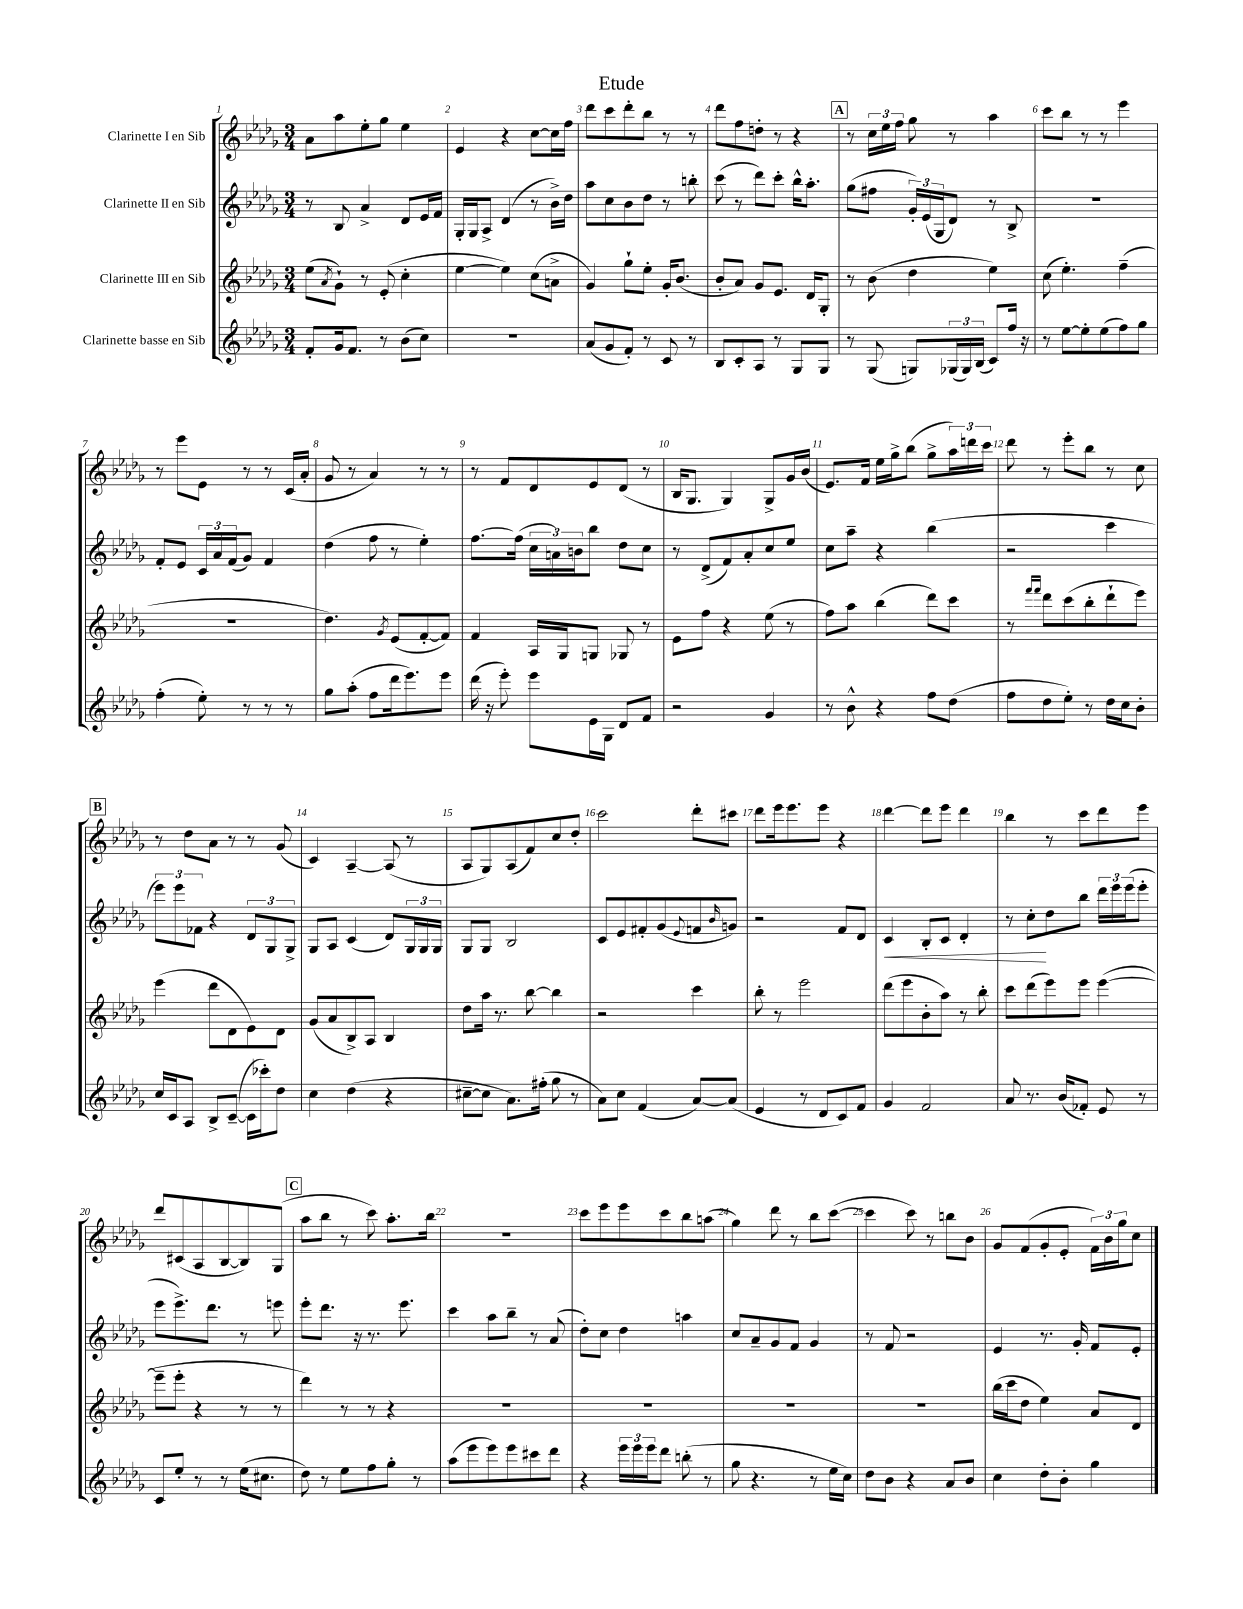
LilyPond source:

\header { title = "Etude" }
<<
\new StaffGroup <<
\new Staff = "s0" \with { instrumentName = "Clarinette I en Sib" } {
    \clef treble \key des \major \numericTimeSignature \time 3/4
    aes'8 aes''8 ees''8-. ges''8 ees''4 |
    ees'4 r4 c''8~ c''16 f''16 |
    des'''8 c'''8 des'''8-. bes''8 r8 r8 |
    des'''8 f''8 d''8-. r8 r4 |
    \mark \markup { \box "A" } r8 \tuplet 3/2 { c''16 ees''16 f''16 } ges''8 r8 aes''4 |
    c'''8 bes''8 r8 r8 ees'''4 |
    r8 ees'''8 ees'8 r8 r8 c'16( aes'16-. |
    ges'8 r8 aes'4) r8 r8 |
    r8 f'8 des'8 ees'8 des'8( r8 |
    bes16 ges8. ges4) ges8-> ges'16 bes'16( |
    ees'8.) f'16 ees''16 ges''16-> bes''8( ges''8-> \tuplet 3/2 { aes''16) d'''16 c'''16 } |
    des'''8 r8 ees'''8-. bes''8 r8 c''8 |
    \mark \markup { \box "B" } r8 des''8 aes'8 r8 r8 ges'8( |
    c'4) aes4~-- aes8( r8 |
    aes8 ges8) aes8( f'8) c''8 des''8-. |
    c'''2 des'''8-. cis'''8 |
    des'''8 ees'''16 ees'''8. ees'''8 r4 |
    des'''4~ des'''8 ees'''8 des'''4 |
    bes''4 r8 c'''8 des'''8 ees'''8 |
    des'''8 cis'8( aes8 bes8~ bes8) ges8( |
    \mark \markup { \box "C" } aes''8 bes''8 r8 c'''8) aes''8.-. bes''16 |
    R2. |
    c'''8 ees'''8 ees'''8 c'''8 bes''8 a''8( |
    ges''4) des'''8 r8 bes''8 c'''8~( |
    c'''4 c'''8) r8 b''8 bes'8 |
    ges'8 f'8( ges'8-. ees'8-. \tuplet 3/2 { f'16) bes'16 ges''16 } c''8 \bar "|." |
}
\new Staff = "s1" \with { instrumentName = "Clarinette II en Sib" } {
    \clef treble \key des \major \numericTimeSignature \time 3/4
    r8 bes8 aes'4-> des'8 ees'16 f'16 |
    ges16-. ges16 aes8-> des'4( r8 bes'16->) des''16 |
    aes''8 c''8 bes'8 des''8 r8 b''8-. |
    c'''8( r8 des'''8) c'''8-. bes''16-^ aes''8.-. |
    \mark \markup { \box "A" } ges''8( fis''8 \tuplet 3/2 { ges'16-.) ees'16( ges16 } des'8) r8 bes8-> |
    R2. |
    f'8-. ees'8 \tuplet 3/2 { c'16 aes'16 f'16( } ges'8) f'4 |
    des''4( f''8 r8 ees''4-.) |
    f''8.~ f''16( \tuplet 3/2 { c''16 a'16) b'16 } bes''8 des''8 c''8 |
    r8 des'8->( f'8) aes'8-. c''8 ees''8 |
    c''8 aes''8-- r4 bes''4( |
    r2 c'''4 |
    \mark \markup { \box "B" } \tuplet 3/2 { ees'''8) ees'''8 fes'8 } r4 \tuplet 3/2 { des'8 ges8 ges8-> } |
    ges8 aes8 c'4( des'8) \tuplet 3/2 { ges16 ges16 ges16 } |
    ges8 ges8 bes2 |
    c'8 ees'8 fis'8-. ges'8( \appoggiatura { ees'8 } f'8 \grace { bes'16 } g'8) |
    r2 f'8 des'8 |
    c'4\< bes8-. c'8 des'4-. |
    r8 c''8-.\! des''8 bes''8 \tuplet 3/2 { des'''16 ees'''16 ees'''16( } ees'''8-. |
    ees'''8 ees'''8.->) des'''8. r8 e'''8 |
    \mark \markup { \box "C" } ees'''8-. des'''8. r16 r8. ees'''8. |
    c'''4 aes''8 bes''8-- r8 aes'8( |
    des''8-.) c''8 des''4 a''4 |
    c''8 aes'8-- ges'8 f'8 ges'4 |
    r8 f'8 r2 |
    ees'4 r8. ges'16-. f'8 ees'8-. \bar "|." |
}
\new Staff = "s2" \with { instrumentName = "Clarinette III en Sib" } {
    \clef treble \key des \major \numericTimeSignature \time 3/4
    ees''8( \acciaccatura { aes'8 } ges'8-!) r8 ees'8-.( c''4-. |
    ees''4~ ees''4) c''8( a'8-> |
    ges'4) ges''8-! ees''8-. ges'16-. bes'8.( |
    bes'8-. aes'8) ges'8 ees'8. des'16 ges8-. |
    \mark \markup { \box "A" } r8 bes'8( des''4 ees''4) |
    c''8( ees''4.-.) f''4--( |
    R2. |
    des''4.) \acciaccatura { ges'8 } ees'8( f'8~-. f'8) |
    f'4 aes16 ges16 g8 ges8 r8 |
    ees'8 f''8 r4 ees''8( r8 |
    f''8) aes''8 bes''4( des'''8) c'''8 |
    r8 \grace { f'''16 f'''16 } des'''8 c'''8( bes''8-. des'''8-! ees'''8) |
    \mark \markup { \box "B" } ees'''4( des'''8 des'8 ees'8) des'8 |
    ges'8( aes'8 bes8->) aes8 bes4 |
    des''8 aes''16 r8. bes''8~ bes''4 |
    r2 c'''4 |
    bes''8-. r8 ees'''2 |
    des'''8( ees'''8 bes'8-. aes''8) r8 bes''8-. |
    c'''8 des'''8( ees'''8) ees'''8 ees'''4~( |
    ees'''8-- ees'''8-. r4 r8 r8 |
    \mark \markup { \box "C" } des'''4) r8 r8 r4 |
    R2. |
    R2. |
    R2. |
    R2. |
    bes''16( c'''16 des''8 ees''4) aes'8 des'8 \bar "|." |
}
\new Staff = "s3" \with { instrumentName = "Clarinette basse en Sib" } {
    \clef treble \key des \major \numericTimeSignature \time 3/4
    f'8-. ges'16 f'8. r8 bes'8( c''8) |
    R2. |
    aes'8( ges'8 f'8-.) r8 c'8 r8 |
    bes8 c'8-. aes8 r8 ges8 ges8 |
    \mark \markup { \box "A" } r8 ges8( g8) \tuplet 3/2 { ges16( ges16) bes16( } c'8) f''16 r16 |
    r8 ees''8~ ees''8-. ees''8( f''8) ges''8 |
    f''4-.( ees''8-.) r8 r8 r8 |
    ges''8 aes''8-.( f''8 des'''16 ees'''8.) ees'''8 |
    des'''16( r16 ees'''8-.) ees'''8 ees'16 ges16 des'8 f'8 |
    r2 ges'4 |
    r8 bes'8-^ r4 f''8 des''8( |
    f''8 des''8 ees''8-.) r8 des''16 c''16 bes'8-. |
    \mark \markup { \box "B" } c''16 c'16 aes8 bes8-> c'8~--( c'16 ces'''16-.) des''8 |
    c''4 des''4( r4 |
    cis''8~-- cis''8 aes'8.) fis''16-.( ges''8 r8 |
    aes'8) c''8 f'4( aes'8~) aes'8( |
    ees'4 r8 des'8 c'8) f'8 |
    ges'4 f'2 |
    aes'8 r8. bes'16( fes'8-.) ees'8 r8 |
    c'8 ees''8-. r8 r8 ees''16( cis''8. |
    \mark \markup { \box "C" } des''8) r8 ees''8 f''8 ges''8-. r8 |
    aes''8( ees'''8 ees'''8) ees'''8 cis'''8 des'''8 |
    r4 \tuplet 3/2 { ees'''16 ees'''16 ees'''16 } des'''8 b''8-.( r8 |
    ges''8 r4. r8 ees''16 c''16) |
    des''8 bes'8 r4 aes'8 bes'8 |
    c''4 des''8-. bes'8-. ges''4 \bar "|." |
}
>>
>>
\layout { \context { \Score \override BarNumber.break-visibility = ##(#f #t #t) barNumberVisibility = #all-bar-numbers-visible } }
